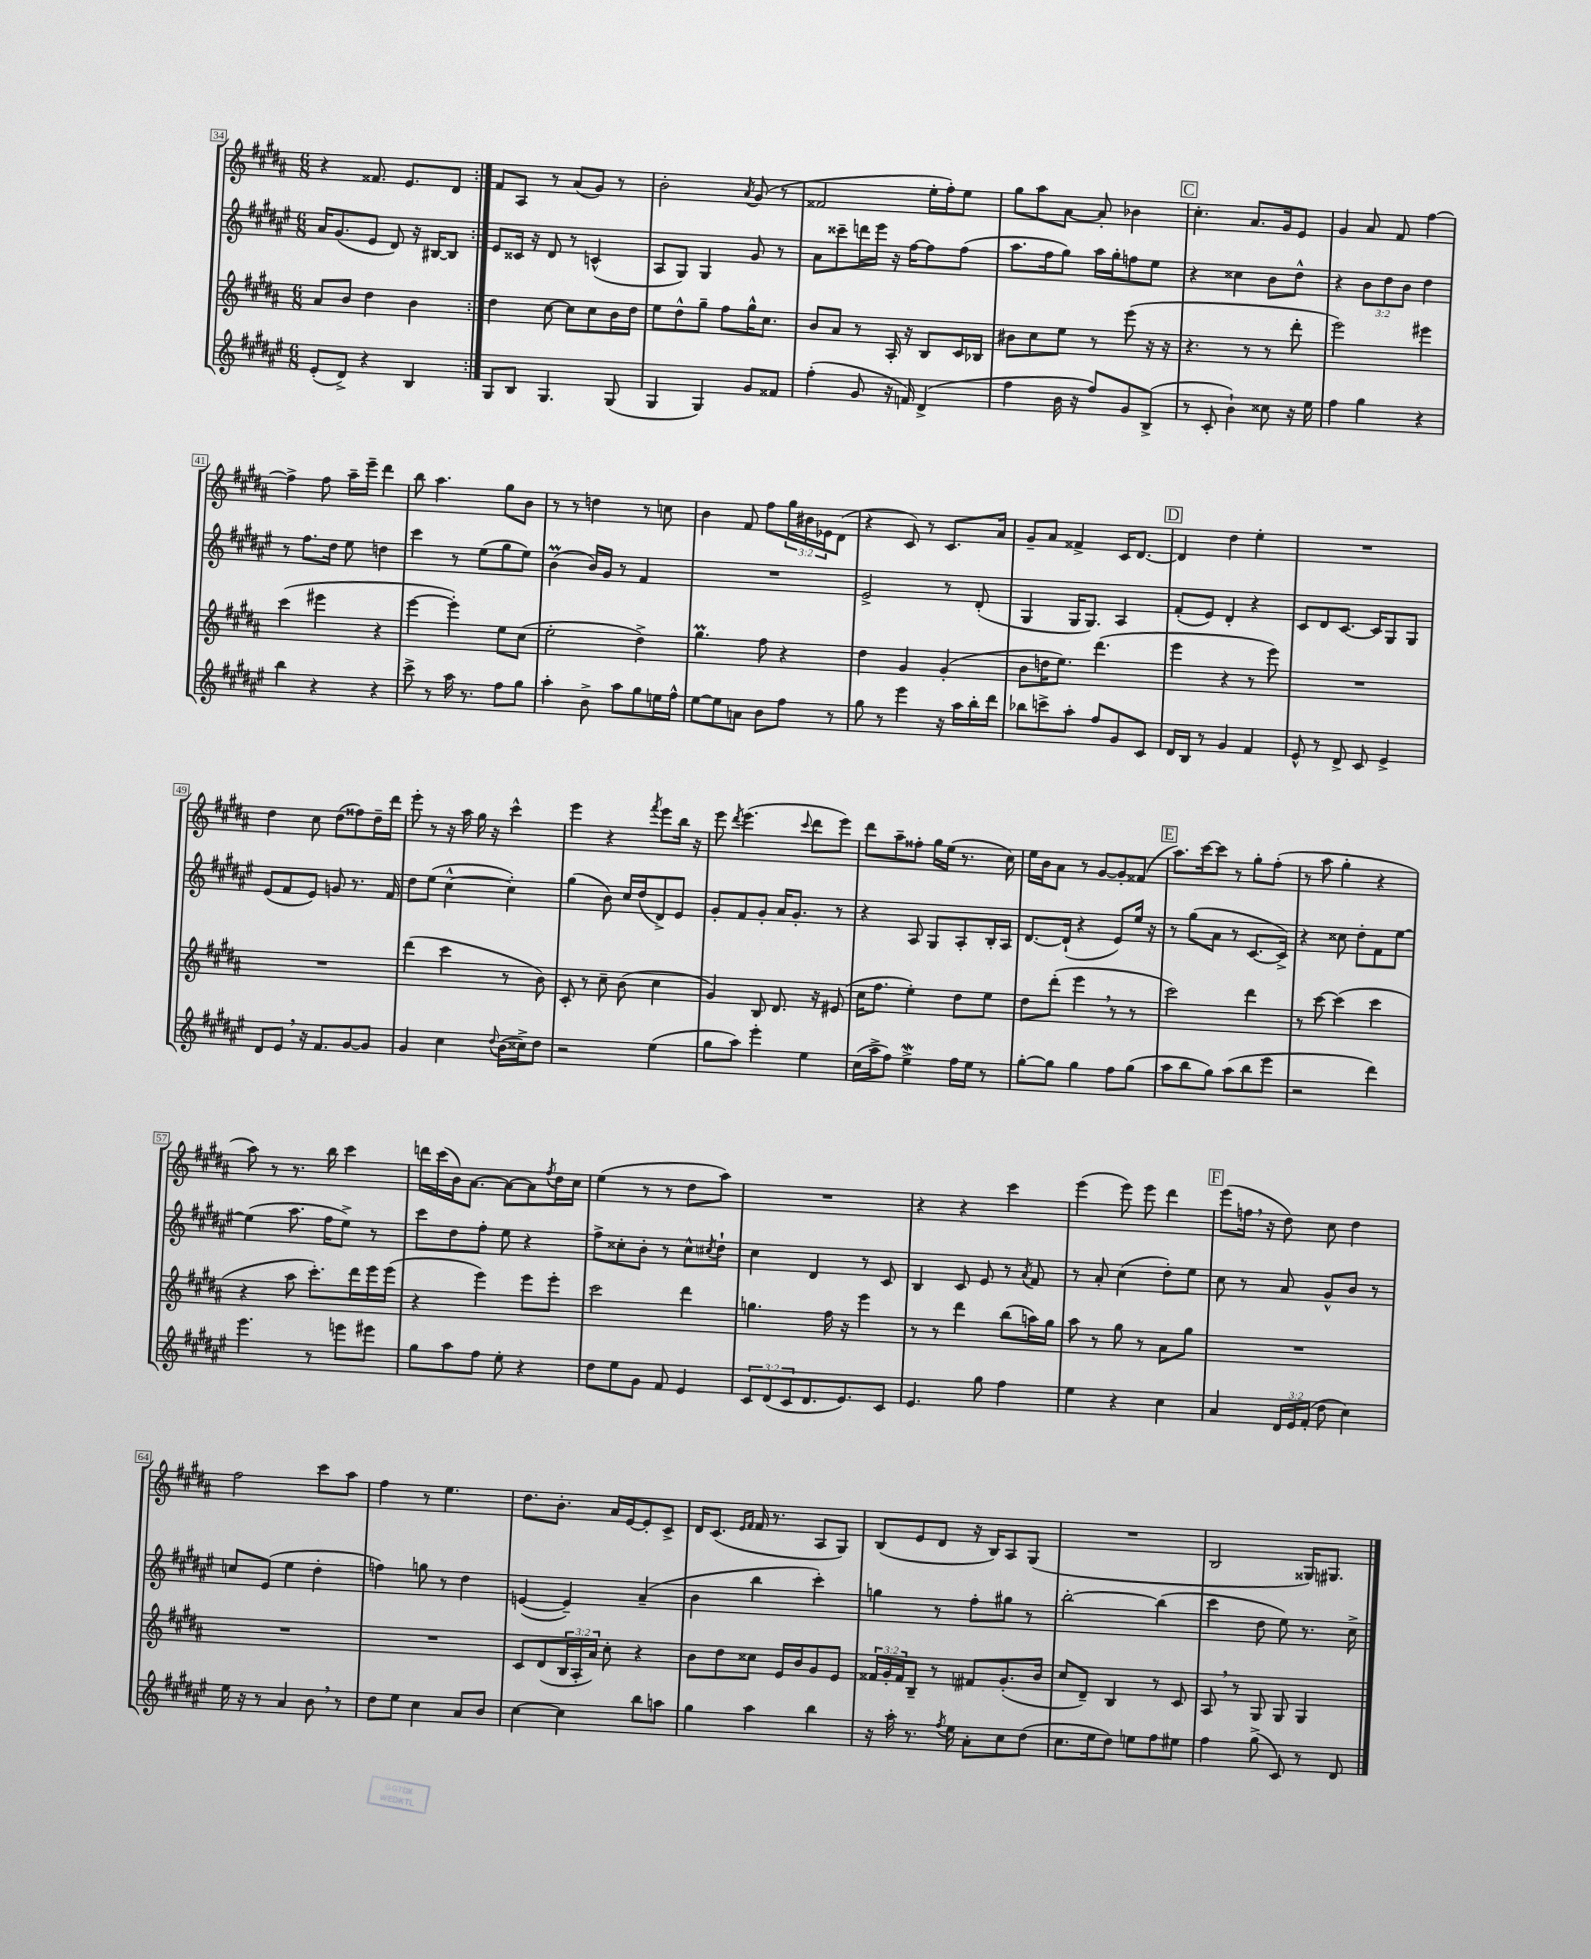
<<
\new StaffGroup <<
\new Staff = "s0" {
    \clef treble \key b \major \numericTimeSignature \time 6/8 \override Staff.TupletNumber.text = #tuplet-number::calc-fraction-text
    \repeat volta 2 { r4 fisis'8. e'8. dis'8 | }
    fis'8 ais8 r8 ais'8( gis'8) r8 |
    b'2-. \acciaccatura { ais'8 } gis'8( r8 |
    fisis'2 e''16-. fis''16-.) e''8 |
    gis''8 ais''8 ais'8~ ais'8-. bes'4 |
    \mark \markup { \box "C" } cis''4.-. ais'8. gis'16 e'8 |
    gis'4 ais'8 fis'8 fis''4~ |
    fis''4-> fis''8 ais''16-- e'''16-- dis'''4 |
    b''8 ais''4. gis''8 b'8 |
    r8 r8 d''4 r8 c''8 |
    b'4 fis'8 fis''8 \tuplet 3/2 { gis''16 bis'16 ees'16 } dis'8( |
    r4 cis'8) r8 cis'8. ais'16 |
    gis'8-- ais'8 fisis'4-> cis'16 dis'8.~ |
    \mark \markup { \box "D" } dis'4 dis''4 e''4-. |
    R2. |
    dis''4 cis''8 dis''8( fisis''8) dis''16-- dis'''16 |
    e'''8-. r8 r16 ais''16 gis''16 r16 cis'''4-^ |
    e'''4 r4 \acciaccatura { fis'''8 } e'''8 b''16 r16 |
    e'''8 \acciaccatura { dis'''8 } e'''4.( \appoggiatura { cis'''8 } dis'''8 e'''8) |
    dis'''8 ais''8-- fisis''8-. gis''16 e''16( r8. cis''16) |
    e''16 b'16 ais'8 r8 gis'8~ gis'8-. fisis'8( |
    \mark \markup { \box "E" } ais''8.) cis'''16~ cis'''8 r8 gis''8-. fis''8-.( |
    r8 ais''8 gis''4-. r4 |
    ais''8) r8 r8. b''16 cis'''4 |
    d'''16 cis'''16( b'16) ais'8.~ ais'8~ ais'8 \acciaccatura { fis''8 } dis''16 cis''16 |
    e''4( r8 r8 dis''8 ais''8) |
    R2. |
    r4 r4 cis'''4 |
    e'''4( e'''8) e'''8 dis'''4 |
    \mark \markup { \box "F" } e'''8( f''16 \breathe r16 dis''8) cis''8 dis''4 |
    fis''2 cis'''8 ais''8 |
    fis''4 r8 e''4. |
    dis''8. b'8.-. ais'16 e'16~ e'8-. cis'8-> |
    dis'16 cis'8.( \grace { e'16 fis'16 } fis'16 r8. ais8 gis8) |
    b8( e'8 dis'8 r16 b16) ais8 gis8( |
    R2. |
    b2 gisis16) gis8. \bar "|." |
}
\new Staff = "s1" {
    \clef treble \key fis \major \numericTimeSignature \time 6/8 \override Staff.TupletNumber.text = #tuplet-number::calc-fraction-text
    \repeat volta 2 { ais'16 gis'8.( eis'8 dis'8) r16 bis16~ bis8 | }
    eis'8 cisis'16 r16 dis'8 r8 c'4-^( |
    ais8 gis8) gis4 gis'8 r8 |
    ais'8 cisis'''8-- d'''16 eis'''16 r16 fis''16~ fis''8 fis''8( |
    ais''8. fis''16 gis''8) ais''16 gis''16-. f''8 eis''8 |
    \mark \markup { \box "C" } r4 cisis''4 b'8 dis''8-^ |
    r4 \tuplet 3/2 { b'8 dis''8 b'8 } dis''4 |
    r8 fis''8. dis''16 eis''8 d''4 |
    cis'''4 r8 eis''8( gis''8 eis''8) |
    b'4\prall( b'16) gis'16 r8 fis'4 |
    R2. |
    eis'2-> r8 dis'8-.( |
    gis4 gis16 gis8.) ais4 |
    \mark \markup { \box "D" } fis'8-.( eis'8) dis'4-. r4 |
    cis'8 dis'8 cis'8.~ cis'16 gis8 gis8 |
    eis'8( fis'8 eis'8) g'8 r8. fis'16 |
    dis''8 eis''8( cis''4~-^ cis''4-.) |
    gis''4( b'8) cis''16 dis''16( dis'8->) eis'8 |
    gis'8-. fis'8 gis'8-. ais'16 gis'8.-. r8 |
    r4 ais8 gis8 ais8-. b16-. ais16 |
    dis'8.~ dis'16-!( r4 eis'8) eis''16 r16 |
    \mark \markup { \box "E" } r8 gis''8( ais'8 r8 cis'8.~ cis'16->) |
    r4 cisis''8 dis''8-. fis'8 eis''8~ |
    eis''4( ais''8. fis''16 eis''8->) r8 |
    cis'''8 dis''8 fis''8-. eis''8 r4 |
    fis''8-> cisis''8-. b'8-. r8 cisis''8-^ \acciaccatura { cis''8 } dis''8-! |
    cis''4 dis'4 r8 cis'8 |
    b4 cis'8 eis'8 r8 \acciaccatura { ais'8 } fis'8 |
    r8 ais'8-. cis''4( dis''8-.) eis''8 |
    \mark \markup { \box "F" } cis''8 r8 ais'8 gis'8-^ b'8 r8 |
    c''8 eis'8( eis''4 dis''4-. |
    f''4) g''8 r8 dis''4 |
    e'4~( e'4--) ais'4--( |
    b'4 b''4 cis'''4-.) |
    g''4 r8 fis''8-. gis''8 r8 |
    b''2~-. b''4( |
    cis'''4 dis''8 eis''8) r8. cis''16-> \bar "|." |
}
\new Staff = "s2" {
    \clef treble \key b \major \numericTimeSignature \time 6/8 \override Staff.TupletNumber.text = #tuplet-number::calc-fraction-text
    \repeat volta 2 { ais'8 b'8 dis''4 b'4 | }
    dis''4 cis''8~ cis''8 cis''8 b'16 dis''16 |
    e''8 dis''8-^ gis''8-- fis''8 gis''16-^ cis''8. |
    b'8 ais'8 r8 ais16-. r16 b8 cis'16 bes16 |
    bis'8 cis''8 e''8 r8 e'''8( r16 r16 |
    \mark \markup { \box "C" } r4. r8 r8 dis'''8-. |
    e'''2) eis'''4 |
    cis'''4( eis'''4 r4 |
    e'''4~ e'''4-.) e''8 cis''8( |
    e''2-. dis''4->) |
    gis''4.\prall fis''8 r4 |
    dis''4 gis'4 gis'4-.( |
    b'8 d''16 e''8.) dis'''4.( |
    \mark \markup { \box "D" } e'''4 r4 r8 e'''8) |
    R2. |
    R2. |
    dis'''4( cis'''4 r8 b'8) |
    cis'8-. r8 cis''8-- b'8( cis''4 |
    gis'4) b8 dis'8. r16 eis'8( |
    cis''16 fis''8. e''4-.) dis''8 e''8 |
    dis''8 dis'''8-.( e'''4 \breathe r8 r8 |
    \mark \markup { \box "E" } cis'''2) dis'''4 |
    r8 cis'''8~ cis'''4( cis'''4 |
    r4 ais''8 cis'''8.-.) dis'''16 e'''16 e'''16( |
    r4 e'''4) e'''8 e'''8-. |
    cis'''2 dis'''4 |
    g''4. fis''16 r16 e'''4 |
    r8 r8 dis'''4 b''8( a''16) gis''16 |
    ais''8 r8 gis''8 r8 ais'8 gis''8 |
    \mark \markup { \box "F" } R2. |
    R2. |
    R2. |
    cis'8 dis'8( \tuplet 3/2 { b16 ais16-. ais'16) } cis''8-. r4 |
    b'8 dis''8 cisis''8 e'16 b'16 gis'8 e'8 |
    \tuplet 3/2 { fisis'16 gis'16-. fisis'16 } b8-- r8 fis'8 gis'8.-.( b'16 |
    cis''8 dis'8--) b4 r8 cis'8 |
    ais8 \breathe r8 gis8 gis8 gis4 \bar "|." |
}
\new Staff = "s3" {
    \clef treble \key fis \major \numericTimeSignature \time 6/8 \override Staff.TupletNumber.text = #tuplet-number::calc-fraction-text
    \repeat volta 2 { eis'8-.( dis'8->) r4 b4 | }
    gis8 b8 gis4. gis8( |
    gis4 gis4) gis'8 fisis'8 |
    fis''4-.( gis'8 r16 f'16) dis'4->( |
    fis''4 b'16 r16 fis''8) gis'8 b8->( |
    \mark \markup { \box "C" } r8 cis'8-. b'4-!) cisis''8 r16 eis''16 |
    fis''4 gis''4 r4 |
    b''4 r4 r4 |
    cis'''8-> r8 ais''16 r8. fis''8 gis''8 |
    ais''4-. b'8-> ais''8 gis''8 e''16 fis''16-^ |
    eis''8~ eis''8 a'8 b'8 fis''8 r8 |
    gis''8 r8 eis'''4 r16 ais''16 b''16-. dis'''16 |
    bes''8 c'''8-> ais''8-. fis''8 gis'8 cis'8 |
    \mark \markup { \box "D" } dis'16 b16 r8 gis'4 fis'4 |
    eis'8-^ r8 dis'8-> cis'8 eis'4-> |
    dis'8 eis'8 \breathe r16 fis'8. gis'8~ gis'8 |
    gis'4 cis''4 \appoggiatura { dis''8 } b'16( cisis''16->) dis''8 |
    r2 eis''4( |
    gis''8 ais''8) eis'''4-. eis''4 |
    cis''16( ais''16-> fis''8) eis''4->\mordent fis''16 eis''16 r8 |
    gis''8~-. gis''8 gis''4 fis''8 gis''8( |
    \mark \markup { \box "E" } ais''8 b''8 gis''8) ais''8( b''8 eis'''8 |
    r2 dis'''4) |
    eis'''4. r8 e'''8 eis'''8 |
    gis''8 ais''8 fis''8 eis''8-. r4 |
    dis''8 eis''8 gis'8 fis'8 eis'4 |
    \tuplet 3/2 { cis'8 dis'8( cis'8 } dis'8. eis'8.) cis'8 |
    eis'4. gis''8 fis''4 |
    eis''4 r4 cis''4 |
    \mark \markup { \box "F" } ais'4 \tuplet 3/2 { dis'16 eis'16 fis'16-.( } dis''8 cis''4) |
    eis''16 r16 r8 ais'4 b'8 \breathe r8 |
    dis''8 eis''8 cis''4 ais'8 b'8 |
    cis''4~ cis''4 b''8 a''8 |
    gis''4 ais''4 b''4 |
    r16 ais''16-. r8. \acciaccatura { fis''8 } eis''16 ais'8-. cis''8 dis''8( |
    cis''8. eis''16 dis''8) e''8 fis''8 eis''8 |
    fis''4 gis''8->( cis'8) r8 dis'8 \bar "|." |
}
>>
>>
\layout { \context { \Score currentBarNumber = #34 \override BarNumber.stencil = #(make-stencil-boxer 0.1 0.3 ly:text-interface::print) } }
